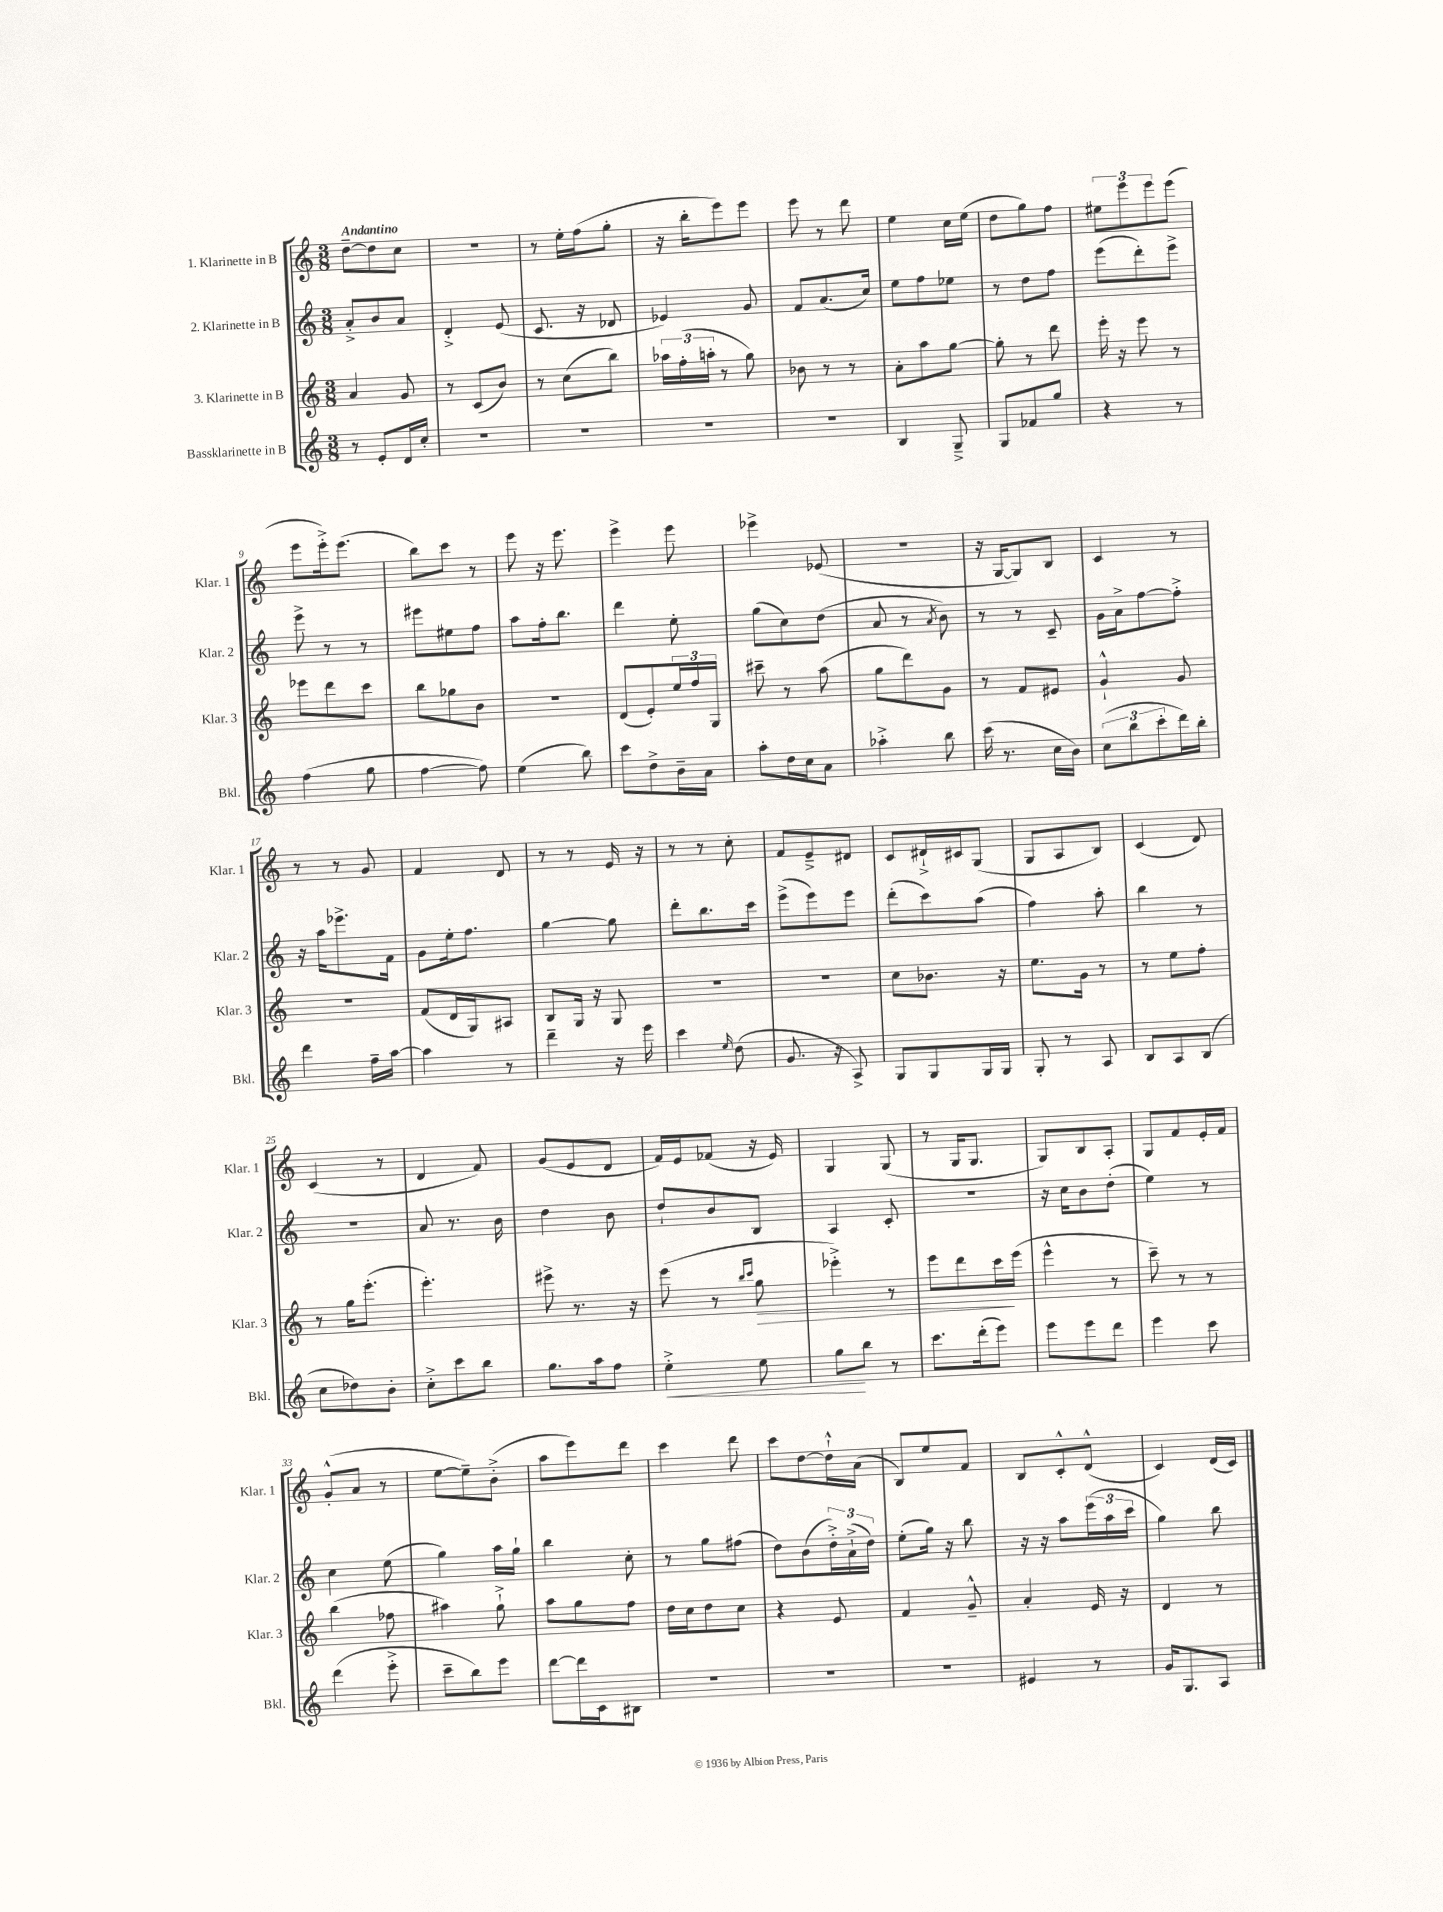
<<
\new StaffGroup <<
\new Staff = "s0" \with { instrumentName = "1. Klarinette in B" shortInstrumentName = "Klar. 1" } {
    \clef treble \key c \major \numericTimeSignature \time 3/8 \tempo "Andantino"
    d''8~-- d''8 c''8 |
    R4. |
    r8 e''16-. f''16( g''8-. |
    r16 b''16-. e'''8) e'''8 |
    e'''8 r8 d'''8 |
    e''4 c''16 e''16( |
    d''8 g''8) f''8 |
    \tuplet 3/2 { eis''8 e'''8 e'''8 } e'''8( |
    e'''8 e'''16-.->) e'''8.( |
    b''8) c'''8 r8 |
    e'''8 r16 e'''8. |
    e'''4-> e'''8 |
    ees'''4-> ees'8( |
    R4. |
    r16 g16~ g8) b8 |
    c'4 r8 |
    r8 r8 g'8 |
    f'4 d'8 |
    r8 r8 e'16 r16 |
    r8 r8 c''8-. |
    f'8 e'8---> dis'8 |
    c'8 dis'16-!-> cis'16 g8( |
    g8 a8 b8) |
    c'4( d'8) |
    c'4( r8 |
    d'4 f'8) |
    g'8( e'8 d'8 |
    f'16) e'16 fes'8( r16 e'16) |
    g4 g8( |
    r8 g16 g8. |
    g8) b8 a8-. |
    g8 f'8 e'16-. f'16 |
    g'8-.-^( a'8 r8 |
    e''8~ e''8--) b'8-.->( |
    a''8 e'''8) d'''8 |
    c'''4 d'''8 |
    c'''8 d''8~ d''16-!-^ a'16( |
    b8) e''8 f'8 |
    b8 c'8-.-^ d'8-^( |
    c'4) d'16( c'16) \bar "|." |
}
\new Staff = "s1" \with { instrumentName = "2. Klarinette in B" shortInstrumentName = "Klar. 2" } {
    \clef treble \key c \major \numericTimeSignature \time 3/8
    a'8-.-> b'8 a'8 |
    d'4-.-> e'8( |
    c'8. r16 des'8 |
    ees'4) g'8 |
    f'8 a'8.( c''16) |
    e''8 f''8 ees''8 |
    r8 d''8 f''8 |
    e'''8( d'''8-.) e'''8-> |
    e'''8-> r8 r8 |
    eis'''8 eis''8 f''8 |
    a''8 f''16-. b''8. |
    d'''4 e''8-. |
    g''8( c''8) d''8( |
    a'8 r8 \acciaccatura { a'8 } b'8) |
    r8 r8 c'8-- |
    g'16 a'16-> f''8~ f''8-.-> |
    r16 a''16 ees'''8.-> f'16 |
    g'8 e''16-. f''8. |
    g''4~ g''8 |
    d'''8-. b''8. c'''16 |
    e'''8->( e'''8) e'''8 |
    d'''8-.( c'''8) a''8( |
    f''4) a''8-. |
    b''4 r8 |
    R4. |
    a'8 r8. b'16 |
    d''4 b'8 |
    d''8-! b'8 b8 |
    a4 c'8-. |
    R4. |
    r16 c''16 b'8 d''8-.( |
    e''4) r8 |
    c''4 e''8( |
    g''4) a''16 g''16-! |
    b''4 c''8-. |
    r8 g''8 fis''8( |
    d''8) b'8( \tuplet 3/2 { d''16-.->) a'16-!->( d''16) } |
    e''8-.( g''16) r16 b''8 |
    r16 r16 a''8 \tuplet 3/2 { e'''16( a''16 c'''16 } |
    g''4) b''8 \bar "|." |
}
\new Staff = "s2" \with { instrumentName = "3. Klarinette in B" shortInstrumentName = "Klar. 3" } {
    \clef treble \key c \major \numericTimeSignature \time 3/8
    a'4 g'8 |
    r8 c'8( b'8) |
    r8 c''8( b''8) |
    \tuplet 3/2 { aes''16 f''16-.( a''16-. } r8 g''8) |
    bes'8 r8 r8 |
    a'8-. a''8 g''8~ |
    g''8-. r8 d'''8 |
    e'''16-. r16 e'''8 r8 |
    ees'''8 d'''8 c'''8 |
    b''8 ges''8 b'8 |
    R4. |
    d'8( e'8-.) \tuplet 3/2 { e''16 f''16 g16 } |
    cis'''8-- r8 a''8( |
    g''8 d'''8) g'8 |
    r8 f'8 eis'8 |
    g'4-!-^ g'8 |
    R4. |
    f'8( d'16 g16) ais8 |
    b8 g16 r16 g8 |
    R4. |
    R4. |
    c''8 bes'8. r16 |
    e''8. g'16 r8 |
    r8 e''8 f''8-. |
    r8 g''16 e'''8.-.( |
    e'''4.-.) |
    eis'''8-> r8. r16 |
    e'''8( r8 \grace { b''16 c'''16 } g''8\> |
    ees'''4-.->) r8 |
    e'''8 d'''8 c'''16\! e'''16( |
    e'''4-^ r8 |
    c'''8--) r8 r8 |
    b''4( fes''8 |
    ais''4) g''8-!-> |
    a''8 g''8 f''8 |
    d''16 c''16 d''8 c''8 |
    r4 e'8 |
    f'4 g'8---^ |
    a'4-. e'16 r16 |
    d'4 r8 \bar "|." |
}
\new Staff = "s3" \with { instrumentName = "Bassklarinette in B" shortInstrumentName = "Bkl." } {
    \clef treble \key c \major \numericTimeSignature \time 3/8
    r8 e'8-. d'16 c''16-. |
    R4. |
    R4. |
    R4. |
    R4. |
    b4 g8---> |
    g8 fes'8 g''8 |
    r4 r8 |
    f''4( g''8 |
    f''4~ f''8) |
    e''4( b''8) |
    c'''8 d''8-> b'16-- a'16 |
    a''8-. d''16 c''16 a'8 |
    aes''4-.-> b''8 |
    c'''16( r8. c''16 b'16) |
    \tuplet 3/2 { c''8( b''8 c'''8-. } d'''16) b''16-. |
    d'''4 f''16-- a''16~ |
    a''4 r8 |
    d'''4-- r16 e'''16 |
    c'''4 \grace { e''16 } d''8( |
    g'8. r16 a8->) |
    g8 g8 g16 g16 |
    g8-. r8 a8 |
    b8 a8 b8( |
    c''8 des''8) b'8-. |
    c''8-.-> c'''8 b''8 |
    g''8. a''16 f''8 |
    e''4-.->\< e''8 |
    g''8\! b''8 r8 |
    c'''8. d'''16-.( e'''8) |
    e'''8 e'''8 d'''8 |
    e'''4 c'''8 |
    d'''4( e'''8-.-> |
    c'''8-- b''8) e'''8 |
    d'''8~ d'''16 c'16 bis8 |
    R4. |
    R4. |
    R4. |
    eis'4 r8 |
    g'16 g8. a8 \bar "|." |
}
>>
>>
